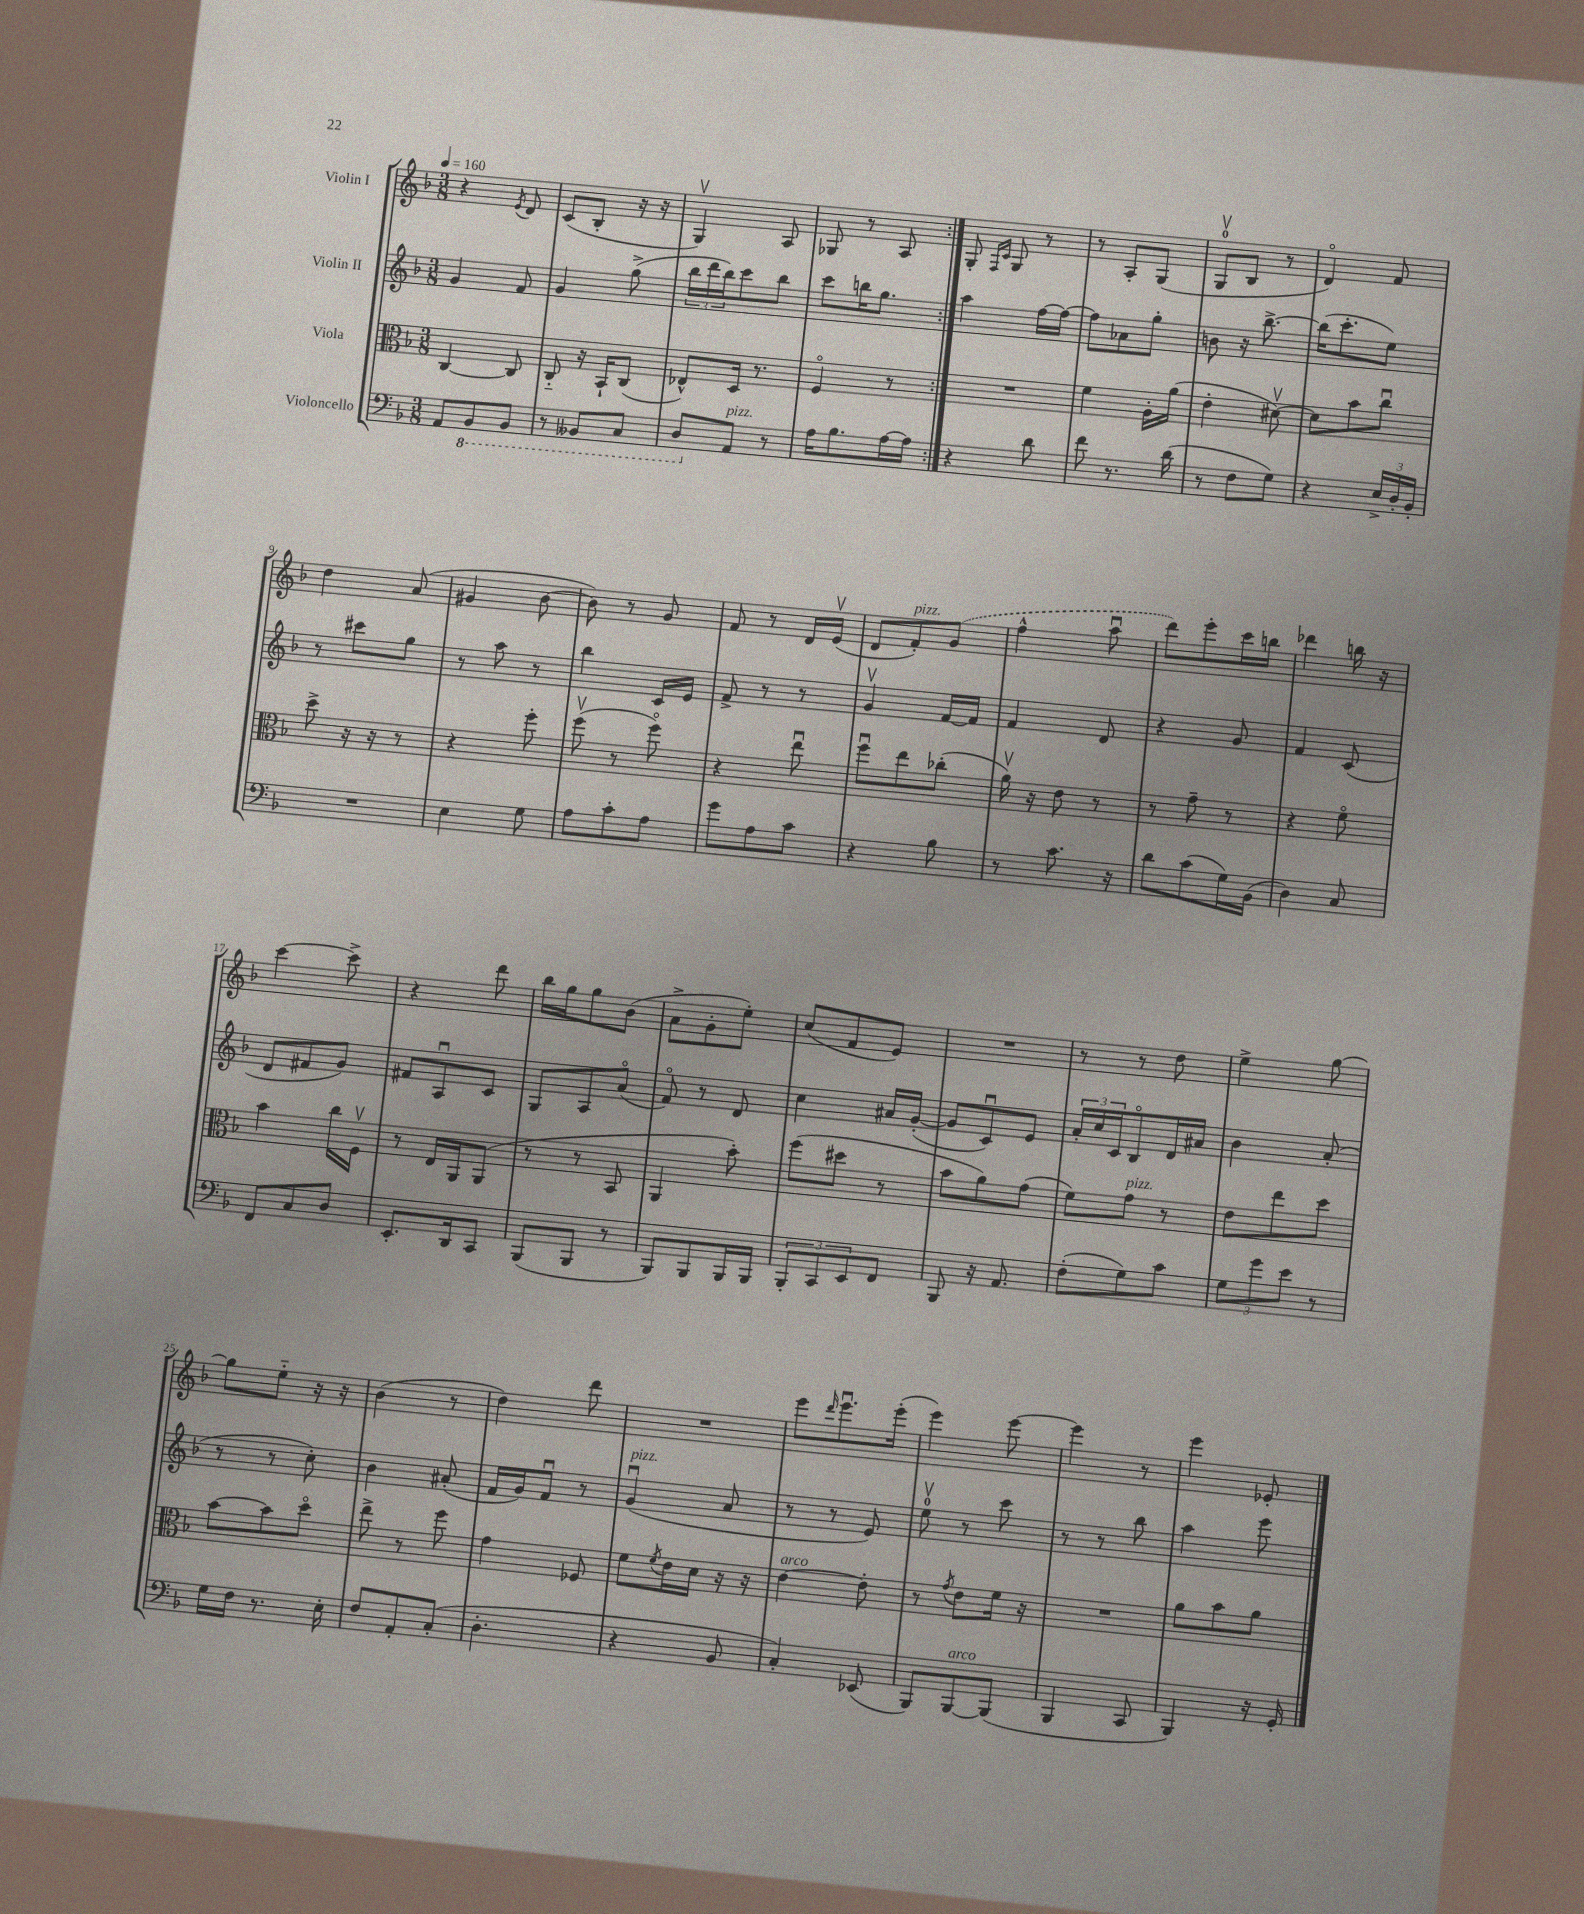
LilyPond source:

<<
\new StaffGroup <<
\new Staff = "s0" \with { instrumentName = "Violin I" } {
    \clef treble \key f \major \numericTimeSignature \time 3/8 \tempo 4 = 160
    \repeat volta 2 { r4 \acciaccatura { e'8 } d'8 |
    c'8( bes8-. r16 r16 |
    g4\upbow) a8 |
    ges8 r8 a8 | }
    g8-. \grace { f16 c'16 } g8 r8 |
    r8 a8-. g8( |
    g8-0\upbow bes8 r8 |
    d'4\flageolet) f'8 |
    d''4 a'8( |
    gis'4 bes'8~ |
    bes'8) r8 g'8 |
    f'8 r8 d'16 e'16\upbow( |
    d'8 f'8-.^\markup { \italic "pizz." }) \once \slurDashed g'8( |
    f''4-^ a''8\downbow |
    d'''8) e'''8-. c'''16 b''16 |
    des'''4 b''16 r16 |
    c'''4~ c'''8-> |
    r4 d'''8 |
    bes''16 g''16 g''8 bes'8( |
    a'8-> g'8-. e''8-.) |
    c''8( f'8 e'8) |
    R4. |
    r8 r8 d''8 |
    e''4-> g''8~ |
    g''8 e''8-_ r16 r16 |
    bes'4( r8 |
    d''4) d'''8 |
    R4. |
    e'''8 \grace { d'''16 } e'''8.\downbow e'''16-.( |
    e'''4) e'''8~ |
    e'''4 r8 |
    e'''4 ees'8-. \bar "|." |
}
\new Staff = "s1" \with { instrumentName = "Violin II" } {
    \clef treble \key f \major \numericTimeSignature \time 3/8
    \repeat volta 2 { g'4 f'8 |
    g'4 g''8->( |
    \tuplet 3/2 { bes''16 d'''16 bes''16) } c'''8 bes''8 |
    c'''8 b''16 g''8. | }
    a''4 f''16~ f''16~ |
    f''8 aes'8 g''8-. |
    b'8 r16 bes''8.~-> |
    bes''16( c'''8.-. e''8) |
    r8 cis'''8 g''8 |
    r8 a''8 r8 |
    bes''4 c'16 e'16 |
    f'8-> r8 r8 |
    g'4\upbow f'16~ f'16 |
    f'4 d'8 |
    r4 g'8 |
    f'4 c'8( |
    d'8 fis'8 g'8) |
    fis'8 a8\downbow c'8 |
    g8 a8 a'8\flageolet( |
    f'8\flageolet) r8 d'8 |
    c''4 ais'16 g'16~-.( |
    g'8 c'8\downbow) e'8 |
    \tuplet 3/2 { a'16-. c''16 c'16 } bes8\flageolet d'16 ais'16 |
    bes'4 a'8-.( |
    r8 r8 c''8-.) |
    bes'4 ais'8-.( |
    f'16 g'16) f'8\downbow r8 |
    g'4\downbow^\markup { \italic "pizz." }( a'8 |
    r8 r8 e'8) |
    e''8-0\upbow r8 c'''8 |
    r8 r8 bes''8 |
    a''4 e'''8 \bar "|." |
}
\new Staff = "s2" \with { instrumentName = "Viola" } {
    \clef alto \key f \major \numericTimeSignature \time 3/8
    \repeat volta 2 { c4~ c8 |
    c8-_ r16 bes,16-! c8( |
    ees8-^) d16 r8. |
    f4\flageolet r8 | }
    R4. |
    f'4 a16-. a'16( |
    e'4-. dis'8~\upbow) |
    dis'8 bes'8 c''8\downbow |
    d''8-> r16 r16 r8 |
    r4 f''8-. |
    f''8\upbow( r8 f''8\flageolet) |
    r4 e''8\downbow |
    f''8\downbow e''8 ces''8-.( |
    a'16\upbow) r16 e'8 r8 |
    r8 g'8-- r8 |
    r4 f'8\flageolet |
    bes'4 c''16 f16\upbow |
    r8 e16 a,16 a,8( |
    r8 r8 bes,8 |
    a,4 bes'8-.) |
    f''8( dis''8 r8 |
    bes'8 a'8) g'8( |
    f'8) g'8^\markup { \italic "pizz." } r8 |
    e'8 e''8 d''8 |
    bes'8~ bes'8 d''8\flageolet |
    e''8-> r8 f''8 |
    g'4 fes8 |
    f'8 \acciaccatura { f'8 } e'16 d'16 r16 r16 |
    e'4~^\markup { \italic "arco" } e'8-. |
    r8 \acciaccatura { g'8 } e'8 f'16 r16 |
    R4. |
    a'8 bes'8 a'8 \bar "|." |
}
\new Staff = "s3" \with { instrumentName = "Violoncello" } {
    \clef bass \key f \major \numericTimeSignature \time 3/8
    \repeat volta 2 { a,8 \ottava #-1 bes,,8 bes,,8 |
    r8 beses,,8 c,8 |
    d,8 \ottava #0 a,8^\markup { \italic "pizz." } r8 |
    a16 bes8. a16~ a16 | }
    r4 d'8 |
    f'8 r8. d'16( |
    r8 f8 g8) |
    r4 \tuplet 3/2 { e16-> d16-. bes,16-. } |
    R4. |
    e4 g8 |
    a8 c'8-. a8 |
    g'8 a8 c'8 |
    r4 bes8 |
    r8 c'8. r16 |
    d'8 c'8( g16) bes,16( |
    d4) c8 |
    f,8 c8 d8 |
    e,8.-. d,16 c,8 |
    bes,,8( bes,,8 r8 |
    bes,,8) bes,,8 bes,,16 bes,,16 |
    \tuplet 3/2 { bes,,8-. c,8 e,8 } f,8 |
    bes,,8 r16 a,8. |
    f8-.( g8) c'8 |
    \tuplet 3/2 { g8 g'8 e'8 } r8 |
    g16 f16 r8. e16-. |
    f8 a,8-. c8-.( |
    d4.-. |
    r4 bes,8 |
    c4-.) ees,8( |
    bes,,8) bes,,8~^\markup { \italic "arco" } bes,,8( |
    bes,,4 c,8 |
    bes,,4) r16 g,16-. \bar "|." |
}
>>
>>
